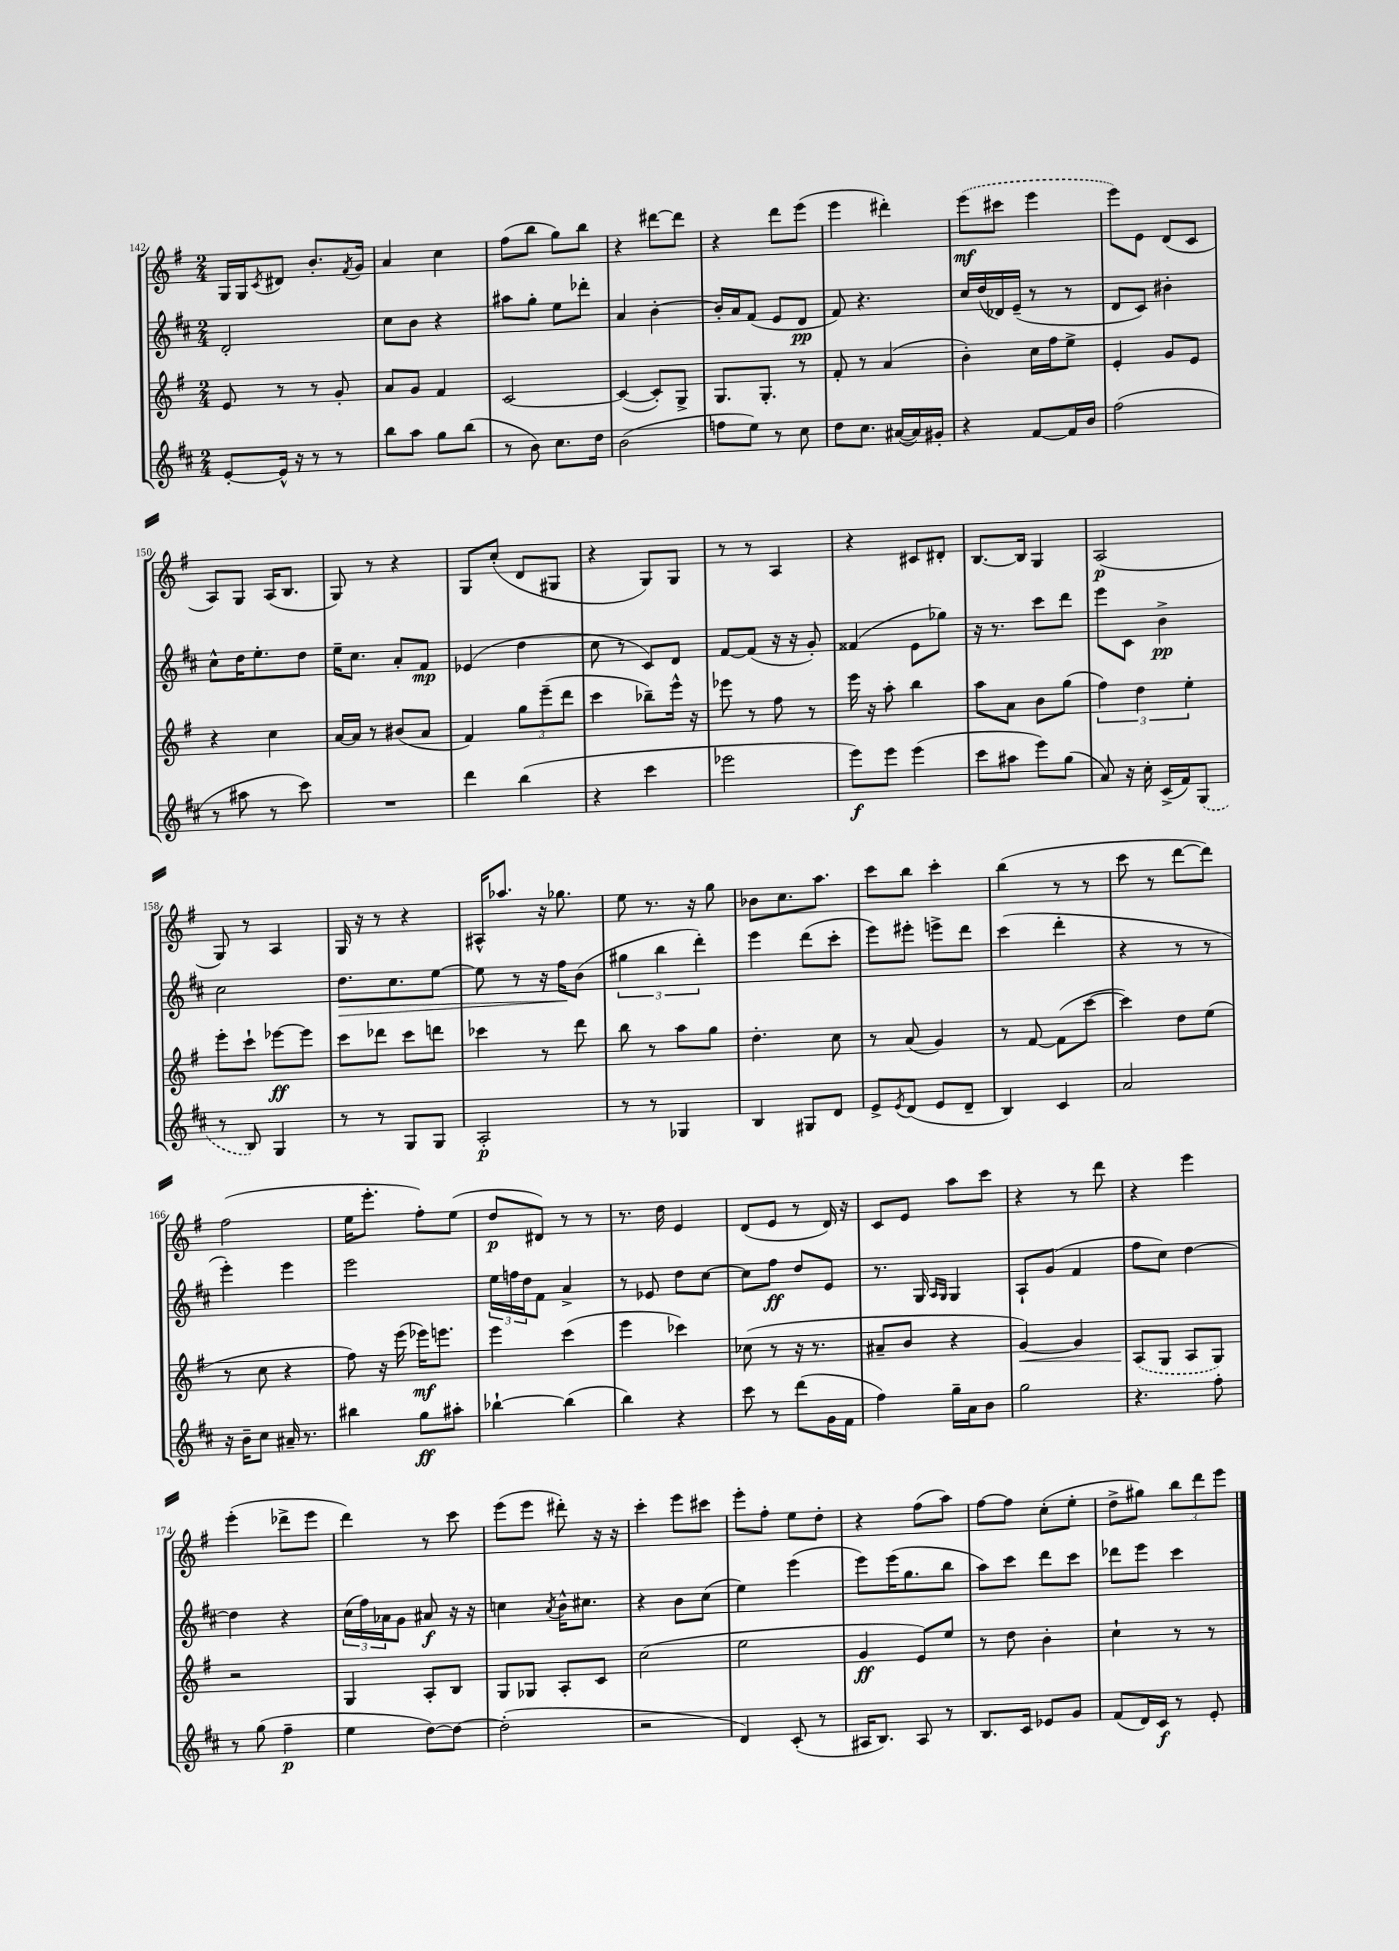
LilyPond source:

<<
\new StaffGroup <<
\new Staff = "s0" {
    \clef treble \key g \major \numericTimeSignature \time 2/4
    g16 g16 \acciaccatura { c'8 } dis'8 b'8.-. \acciaccatura { fis'8 } g'16 |
    a'4 c''4 |
    fis''8( b''8 g''8) b''8 |
    r4 dis'''8~ dis'''8 |
    r4 d'''8 e'''8( |
    e'''4 dis'''4-.) |
    \once \slurDashed e'''8\mf( cis'''8 e'''4 |
    e'''8) e'8 d'8( c'8 |
    a8) g8 a16( b8. |
    g8) r8 r4 |
    g8 c''8-.( d'8 gis8 |
    r4 g8) g8 |
    r8 r8 a4 |
    r4 cis'8 dis'8-. |
    b8.~ b16 g4 |
    a2\p( |
    g8) r8 a4 |
    g16 r16 r8 r4 |
    ais16-^ aes''8. r16 ges''8. |
    e''8 r8. r16 g''8 |
    bes'8 c''8. a''8. |
    c'''8 b''8 c'''4-. |
    b''4( r8 r8 |
    c'''8 r8 d'''8~ d'''8) |
    fis''2( |
    e''16 e'''8.-. fis''8-.) e''8( |
    d''8\p dis'8) r8 r8 |
    r8. d''16 e'4 |
    d'8( e'8 r8 d'16) r16 |
    c'8 e'8 a''8 c'''8 |
    r4 r8 d'''8 |
    r4 e'''4 |
    e'''4-.( des'''8-> e'''8 |
    d'''4) r8 c'''8 |
    e'''8( e'''8 dis'''8-.) r16 r16 |
    c'''4-. e'''8 cis'''8 |
    e'''8-. fis''8-. e''8 d''8-. |
    r4 fis''8( a''8) |
    fis''8~ fis''8 c''8-.( e''8-. |
    d''8-> gis''8) \tuplet 3/2 { b''8 d'''8 e'''8 } \bar "|." |
}
\new Staff = "s1" {
    \clef treble \key d \major \numericTimeSignature \time 2/4
    d'2-. |
    cis''8 b'8 r4 |
    ais''8 g''8-. e''8 des'''8-. |
    a'4 b'4~-. |
    b'16-. a'16 fis'8( e'8 d'8\pp |
    fis'8) r4. |
    cis''16 d''16( des'16) e'16--( r8 r8 |
    d'8 cis'8) bis'4-. |
    cis''8-^ d''16 e''8.-. d''8 |
    e''16-- cis''8. a'8-. fis'8\mp |
    ees'4( d''4 |
    cis''8 r8 cis'8) d'8 |
    fis'8~ fis'8( r16 r16 g'8-.) |
    fisis'4( e'8 ges''8) |
    r16 r8. cis'''8 d'''8 |
    e'''8 cis'8 b'4->\pp |
    cis''2 |
    d''8.\> cis''8. e''8~ |
    e''8 r8 r16 fis''16\! b'8( |
    \tuplet 3/2 { gis''4 b''4 d'''4-.) } |
    e'''4 d'''8( cis'''8-. |
    e'''8) eis'''8-. e'''8-> d'''8 |
    cis'''4( d'''4-. |
    r4 r8 r8 |
    e'''4-.) e'''4 |
    e'''2 |
    \tuplet 3/2 { e''16 f''16 d''16 } fis'8 a'4-> |
    r8 ees'8 d''8 cis''8~ |
    cis''8 fis''8\ff d''8 e'8 |
    r8. g16 \grace { a16 g16 } g4 |
    a8-! g'8( fis'4 |
    fis''8 cis''8) d''4~ |
    d''4 r4 |
    \tuplet 3/2 { cis''16( fis''16) aes'16 } g'8 ais'8\f r16 r16 |
    c''4 \acciaccatura { a'8 } b'16-^ cis''8. |
    r4 b'8 cis''8( |
    e''4) e'''4( |
    e'''8) e'''16( g''8. b''8 |
    a''8) cis'''8 d'''8 cis'''8 |
    des'''8 e'''8 cis'''4 \bar "|." |
}
\new Staff = "s2" {
    \clef treble \key g \major \numericTimeSignature \time 2/4
    e'8 r8 r8 g'8-. |
    a'8 g'8 fis'4 |
    c'2~ |
    c'4~( c'8-.) g8-> |
    g8. g8.-. r8 |
    fis'8-. r8 a'4( |
    b'4-.) c''16 fis''16 e''8-> |
    e'4-. g'8 e'8 |
    r4 c''4 |
    a'16~ a'16 r8 bis'8( a'8 |
    fis'4) \tuplet 3/2 { g''8 e'''8--( d'''8 } |
    c'''4 bes''8--) e'''16-^ r16 |
    ees'''8 r8 fis''8 r8 |
    e'''16 r16 a''8-. b''4 |
    a''8 a'8 b'8 g''8( |
    \tuplet 3/2 { fis''4) d''4 e''4-. } |
    e'''8-. c'''8-! ees'''8~\ff ees'''8 |
    c'''8 des'''8 c'''8 d'''8 |
    ces'''4 r8 d'''8 |
    b''8 r8 a''8 g''8 |
    d''4.-. c''8 |
    r8 a'8( g'4) |
    r8 fis'8~ fis'8( c'''8~ |
    c'''4) d''8 e''8( |
    r8 c''8 r4 |
    fis''8) r16 e'''16( ees'''16\mf) e'''8. |
    e'''4 c'''4( |
    e'''4 ces'''4) |
    ces''8( r8 r16 r8. |
    ais'8-- b'8 r4 |
    g'4~\<) g'4 |
    \once \slurDashed a8\!( g8 a8 g8) |
    r2 |
    g4 a8-. b8 |
    g8 ges8 a8-. c'8 |
    c''2( |
    e''2 |
    g'4\ff e'8) e''8 |
    r8 d''8 b'4-. |
    c''4-! r8 r8 \bar "|." |
}
\new Staff = "s3" {
    \clef treble \key d \major \numericTimeSignature \time 2/4
    e'8~-. e'16-^ r16 r8 r8 |
    b''8 a''8 g''8 b''8( |
    r8 b'8) cis''8. d''16 |
    b'2( |
    f''8 e''8) r8 cis''8 |
    d''8 cis''8. ais'16~( ais'16) gis'16-. |
    r4 fis'8~ fis'16 b'16 |
    fis''2( |
    r8 ais''8 r8 cis'''8) |
    R2 |
    d'''4 b''4( |
    r4 cis'''4 |
    ees'''2 |
    e'''8\f) e'''8 e'''4( |
    cis'''8 ais''8 e'''8) g''8( |
    a'8) r16 cis''16-. cis'16->( fis'16) \once \slurDashed g8( |
    r8 b8) g4 |
    r8 r8 g8 g8 |
    a2-.\p |
    r8 r8 ges4 |
    b4 gis8 d'8 |
    e'8-> \acciaccatura { e'8 } d'8( e'8 d'8-- |
    b4) cis'4 |
    a'2 |
    r16 b'16-- cis''8 ais'16-- r8. |
    bis''4 g''8\ff ais''8-. |
    bes''4~-! bes''4( |
    b''4) r4 |
    cis'''8 r8 d'''8( g'16 fis'16 |
    fis''4) g''16-- a'16 b'8 |
    g''2 |
    r4. fis''8-. |
    r8 g''8( fis''4--\p |
    e''4 d''8~) d''8~ |
    d''2-.( |
    r2 |
    d'4) cis'8-.( r8 |
    ais16 b8.) ais8 r8 |
    b8. cis'16 ees'8 g'8 |
    fis'8( d'16) cis'16\f r8 e'8-. \bar "|." |
}
>>
>>
\layout { \context { \Score currentBarNumber = #142 } }
